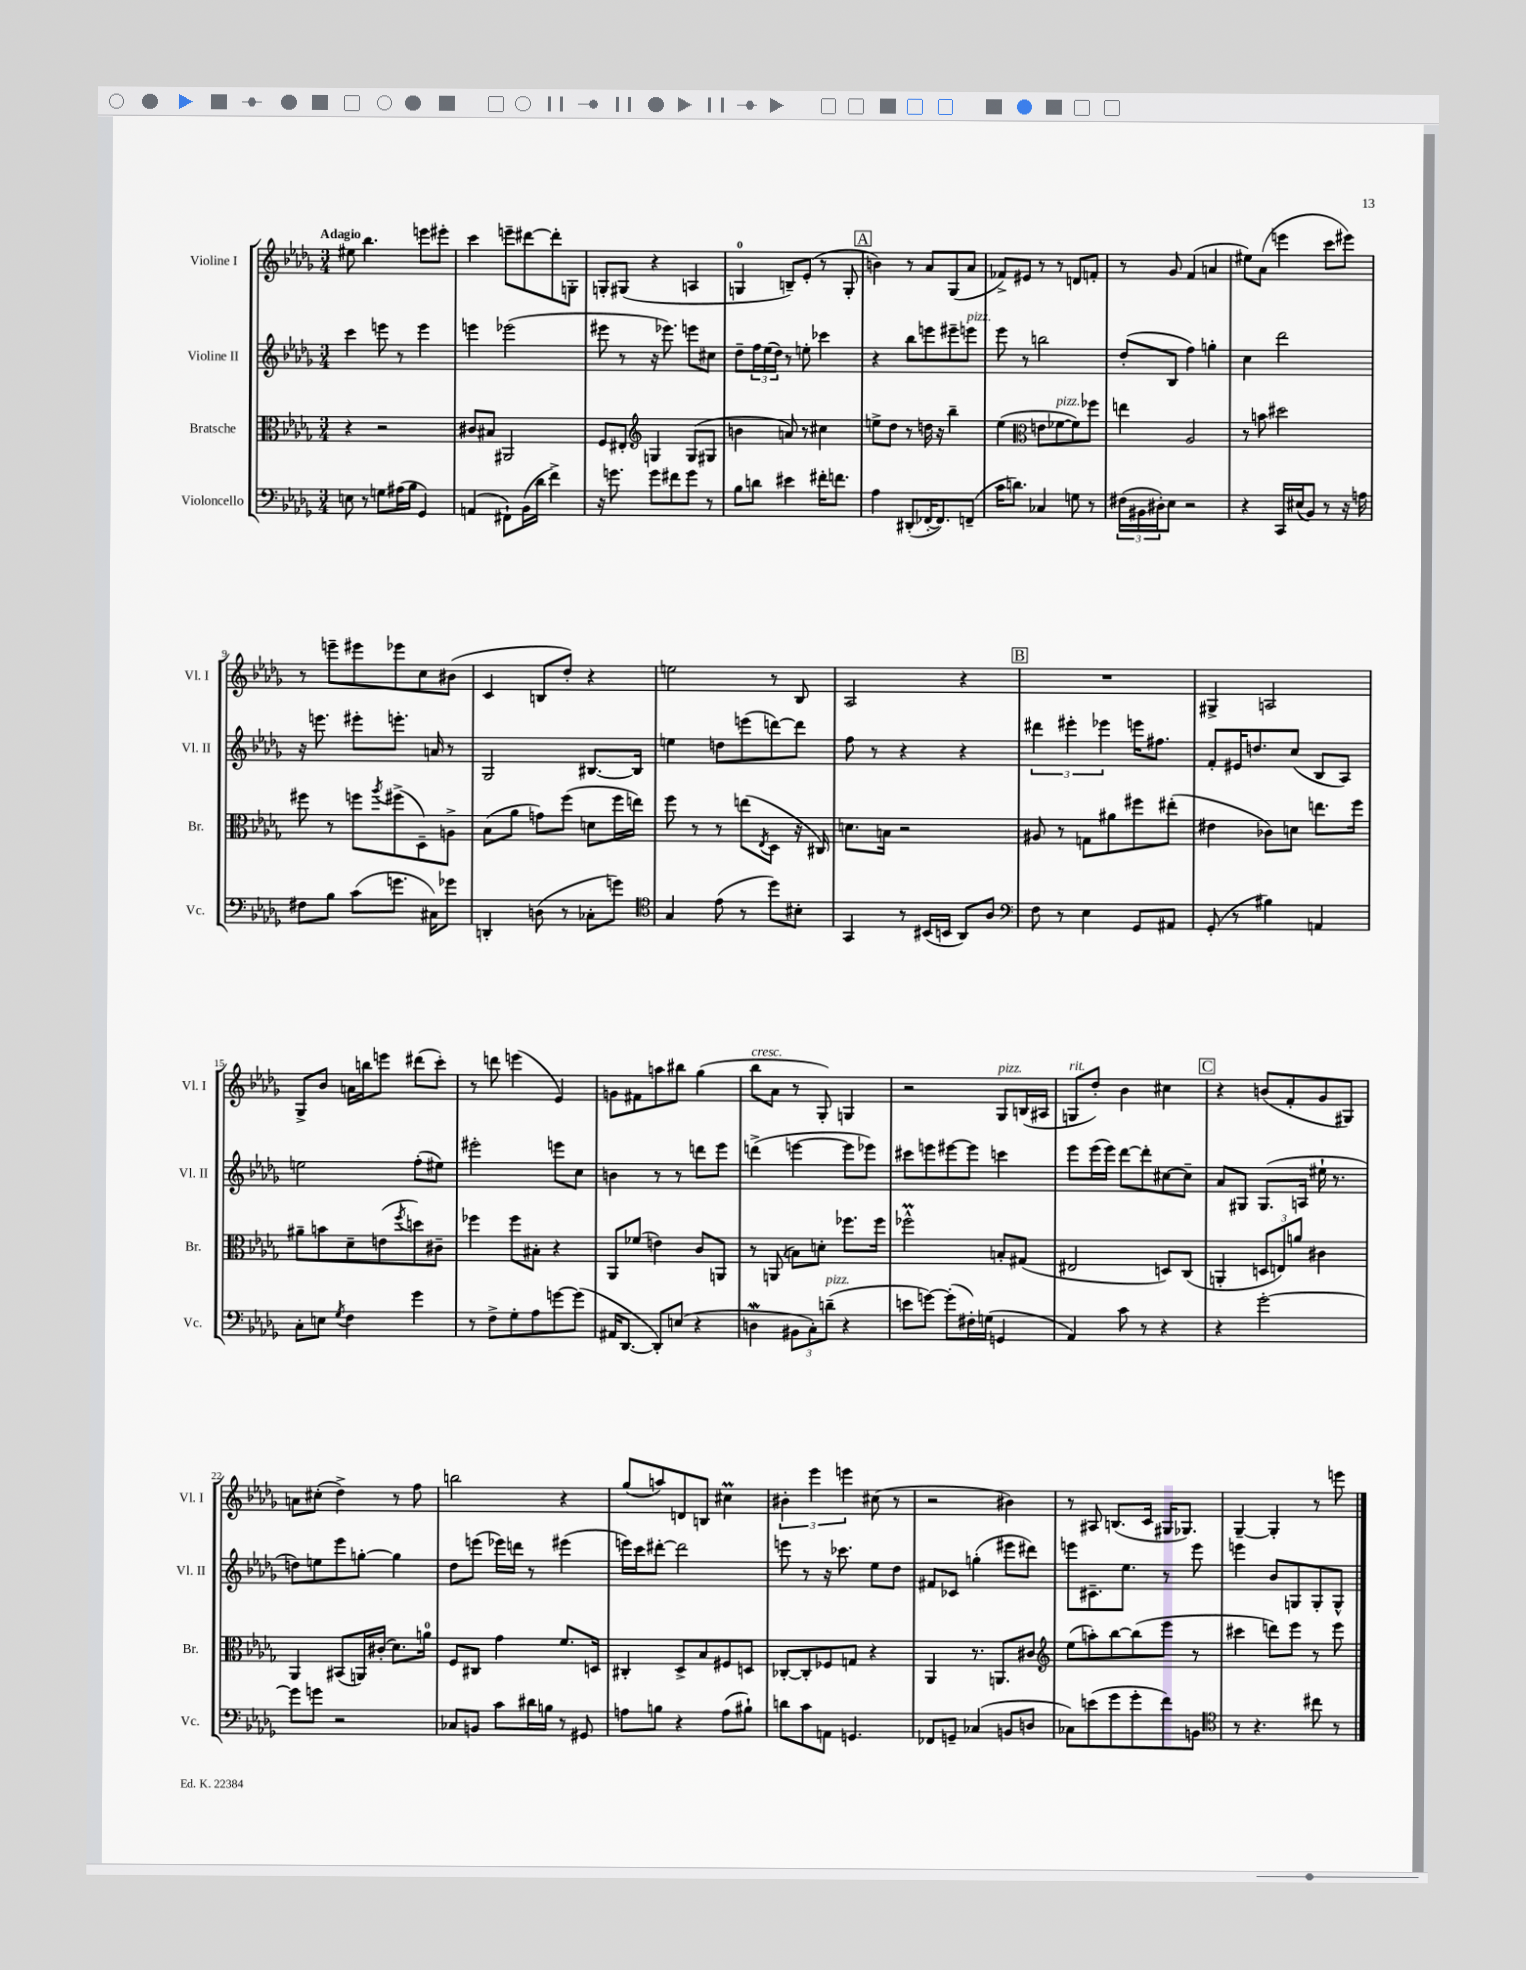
<<
\new StaffGroup <<
\new Staff = "s0" \with { instrumentName = "Violine I" shortInstrumentName = "Vl. I" } {
    \clef treble \key des \major \numericTimeSignature \time 3/4 \tempo "Adagio"
    eis''8 bes''4. e'''8 eis'''8-. |
    c'''4 e'''8-- dis'''8~ dis'''8-. g8-. |
    g8-. gis8( r4 a4 |
    g4-0 b8--) ees'8-.( r8 g8-. |
    \mark \markup { \box "A" } b'4) r8 aes'8 ges8( aes'8 |
    fes'8->) eis'8 r8 r8 d'8 f'8-. |
    r8 ges'8 f'4( a'4 |
    eis''8) aes'8( e'''4 c'''8 eis'''8) |
    r8 e'''8-- eis'''8 ees'''8 c''8 bis'8( |
    c'4 b8 des''8-.) r4 |
    e''2 r8 bes8 |
    aes2 r4 |
    \mark \markup { \box "B" } R2. |
    gis4-> a2 |
    ges8-> bes'8 a'16 b''16 e'''8 dis'''8( c'''8-.) |
    r8 d'''8 e'''4( ees'4) |
    g'8 fis'8 a''8 bis''8 ges''4( |
    bes''8^\markup { \italic "cresc." } aes'8 r8 ges8-.) g4 |
    r2 ges8^\markup { \italic "pizz." } b16( ais16 |
    g8^\markup { \italic "rit." } des''8-.) bes'4 cis''4 |
    \mark \markup { \box "C" } r4 b'8( f'8-. ges'8 gis8) |
    a'8 cis''8-.( des''4->) r8 f''8 |
    b''2 r4 |
    ges''8( a''8) d'8 b8 cis''4\prall |
    \tuplet 3/2 { bis'4-. ees'''4 e'''4 } cis''8( r8 |
    r2 bis'4) |
    r8 ais8 b8.( c'16 gis16 ges8.) |
    ges4~-- ges4-. r8 e'''8 \bar "|." |
}
\new Staff = "s1" \with { instrumentName = "Violine II" shortInstrumentName = "Vl. II" } {
    \clef treble \key des \major \numericTimeSignature \time 3/4
    c'''4 e'''8 r8 e'''4 |
    e'''4 ees'''2( |
    eis'''8 r8 r16 ees'''8.) e'''8 cis''8 |
    des''8-- \tuplet 3/2 { f''16 ees''16( des''16) } r8 e''8-. ces'''4 |
    \mark \markup { \box "A" } r4 bes''8 e'''8 eis'''8-- e'''8^\markup { \italic "pizz." } |
    ees'''8 r8 b''2 |
    des''8-.( bes8 f''4) g''4-. |
    c''4 des'''2 |
    r16 e'''8. eis'''8-. e'''8.-. a'16 r8 |
    ges2 bis8.~ bis16 |
    e''4 d''8 e'''8( d'''8~) d'''8 |
    f''8 r8 r4 r4 |
    \mark \markup { \box "B" } \tuplet 3/2 { dis'''4 eis'''4-. ees'''4 } e'''16 fis''8. |
    f'8-. eis'16 d''8. c''8( bes8 aes8) |
    e''2 f''8-.( eis''8) |
    eis'''2-. e'''8 c''8 |
    b'4 r8 r8 d'''8 ees'''8 |
    d'''4->( e'''4~ e'''8 ees'''8) |
    cis'''8 e'''8 eis'''8~ eis'''8 c'''4 |
    ees'''8 ees'''16( ees'''16) des'''8~ des'''8-. cis''8~ cis''8-- |
    \mark \markup { \box "C" } aes'8 gis8 gis8.( a16 eis''16-! r8. |
    d''8) e''8 ees'''8 g''8~-. g''4 |
    des''8 e'''8( ees'''16) d'''16 r8 eis'''4( |
    e'''16) c'''16 dis'''8~-. dis'''2 |
    e'''8 r8 r16 ces'''8. ees''8 des''8 |
    fis'8 ces'8 g''4-.( eis'''8 dis'''8) |
    e'''8 cis'8.-- ees''8. r8 e'''8 |
    e'''4 bes'8 g8 g8-. g8-^ \bar "|." |
}
\new Staff = "s2" \with { instrumentName = "Bratsche" shortInstrumentName = "Br." } {
    \clef alto \key des \major \numericTimeSignature \time 3/4
    r4 r2 |
    cis'8 bis8 ais,2 |
    f8 eis8-. \clef treble g4 g8( gis8 |
    b'4 a'8) r8 cis''4 |
    \mark \markup { \box "A" } e''8-> des''8 r8 d''16 r16 bes''4-- |
    ees''4( \clef alto e'8 fes'8~^\markup { \italic "pizz." } fes'8) fes''8 |
    e''4 aes2 |
    r8 b'8 dis''2 |
    fis''8 r8 f''8 \acciaccatura { aes''8 } fis''8->( des8--) a8-> |
    bes8( aes'8 g'8) f''8( d'8 f''16 e''16) |
    f''8 r8 r8 e''8( \acciaccatura { ees8 } des8 r16 cis16) |
    d'8. b16 r2 |
    \mark \markup { \box "B" } ais8 r8 g8 ais'8 fis''8 eis''8-.( |
    eis'4 ces'8) d'8 e''8. f''16 |
    ais'8-- b'8 des'8-- e'8( \acciaccatura { f''8 } d''8) cis'8-- |
    fes''4 fes''8 bis8-. r4 |
    aes,8 fes'8( e'4) c'8 a,8 |
    r8 a,8( b8) d'8-. fes''8. fes''16 |
    fes''2-^\prall b8-. gis8( |
    eis2 d8) c8( |
    \mark \markup { \box "C" } a,4-. \tuplet 3/2 { d8 e8) a'8 } cis'4 |
    aes,4 bis,8( a,16) cis'16-.( des'8.) a'16-0 |
    f8 cis8 ges'4 f'8. d16 |
    cis4-. des8-> bes8 fis8 d8 |
    ces8~-. ces8-. fes8 g8 r4 |
    aes,4 r8. a,8. cis'8 |
    \clef treble ees''8( a''8-.) bes''8~ bes''8( ees'''8 r8 |
    cis'''4 d'''8) ees'''8 r8 ees'''8 \bar "|." |
}
\new Staff = "s3" \with { instrumentName = "Violoncello" shortInstrumentName = "Vc." } {
    \clef bass \key des \major \numericTimeSignature \time 3/4
    e8 r8 g8 ais16( bes16 ges,4) |
    a,4( fis,8-!) bes,16( des'16 f'4->) |
    r16 g'8. g'8 fis'8 g'8 r8 |
    bes8 d'8 eis'4 fis'16-. f'8. |
    \mark \markup { \box "A" } aes4 dis,8-.( fes,16~-. fes,8.) f,8--( |
    c'16 d'8.) ces4 g8 r8 |
    \tuplet 3/2 { fis16( bis,16 dis16-.) } ees8 r2 |
    r4 c,16 eis16( bes,8) r8 r16 a16 |
    fis8 bes8 c'8( g'8. cis16) ges'8 |
    d,4-. d8( r8 ces8-. g'8) |
    \clef tenor ges4 ees'8( r8 des''8) bis8-. |
    ges,4 r8 bis,16( b,16 aes,8) aes8 |
    \mark \markup { \box "B" } \clef bass f8 r8 ees4 ges,8 ais,8 |
    ges,8-.( r8 bis4) a,4 |
    c8-. e8 \acciaccatura { ges8 } f4 ges'4 |
    r8 f8-> ges8-. aes8 g'8~ g'8( |
    ais,16 des,8.~ des,8-.) e8( r4 |
    d4\mordent \tuplet 3/2 { bis,8 c8-.) d'8--^\markup { \italic "pizz." }( } r4 |
    e'8 g'8~) g'8-.( fis16-.) g16( g,4 |
    aes,4) c'8 r8 r4 |
    \mark \markup { \box "C" } r4 ges'2~-. |
    ges'8 g'8 r2 |
    ces8 b,8 c'8 dis'16 b16 r8 gis,8 |
    a8 b8 r4 a8( bis8-!) |
    d'8 c'8 a,8 g,4. |
    fes,8 g,8-- ces4( b,8 d8 |
    ces8) e'8( ges'8 ges'8-. f'8) b,8 |
    \clef tenor r8 r4. cis''8 r8 \bar "|." |
}
>>
>>
